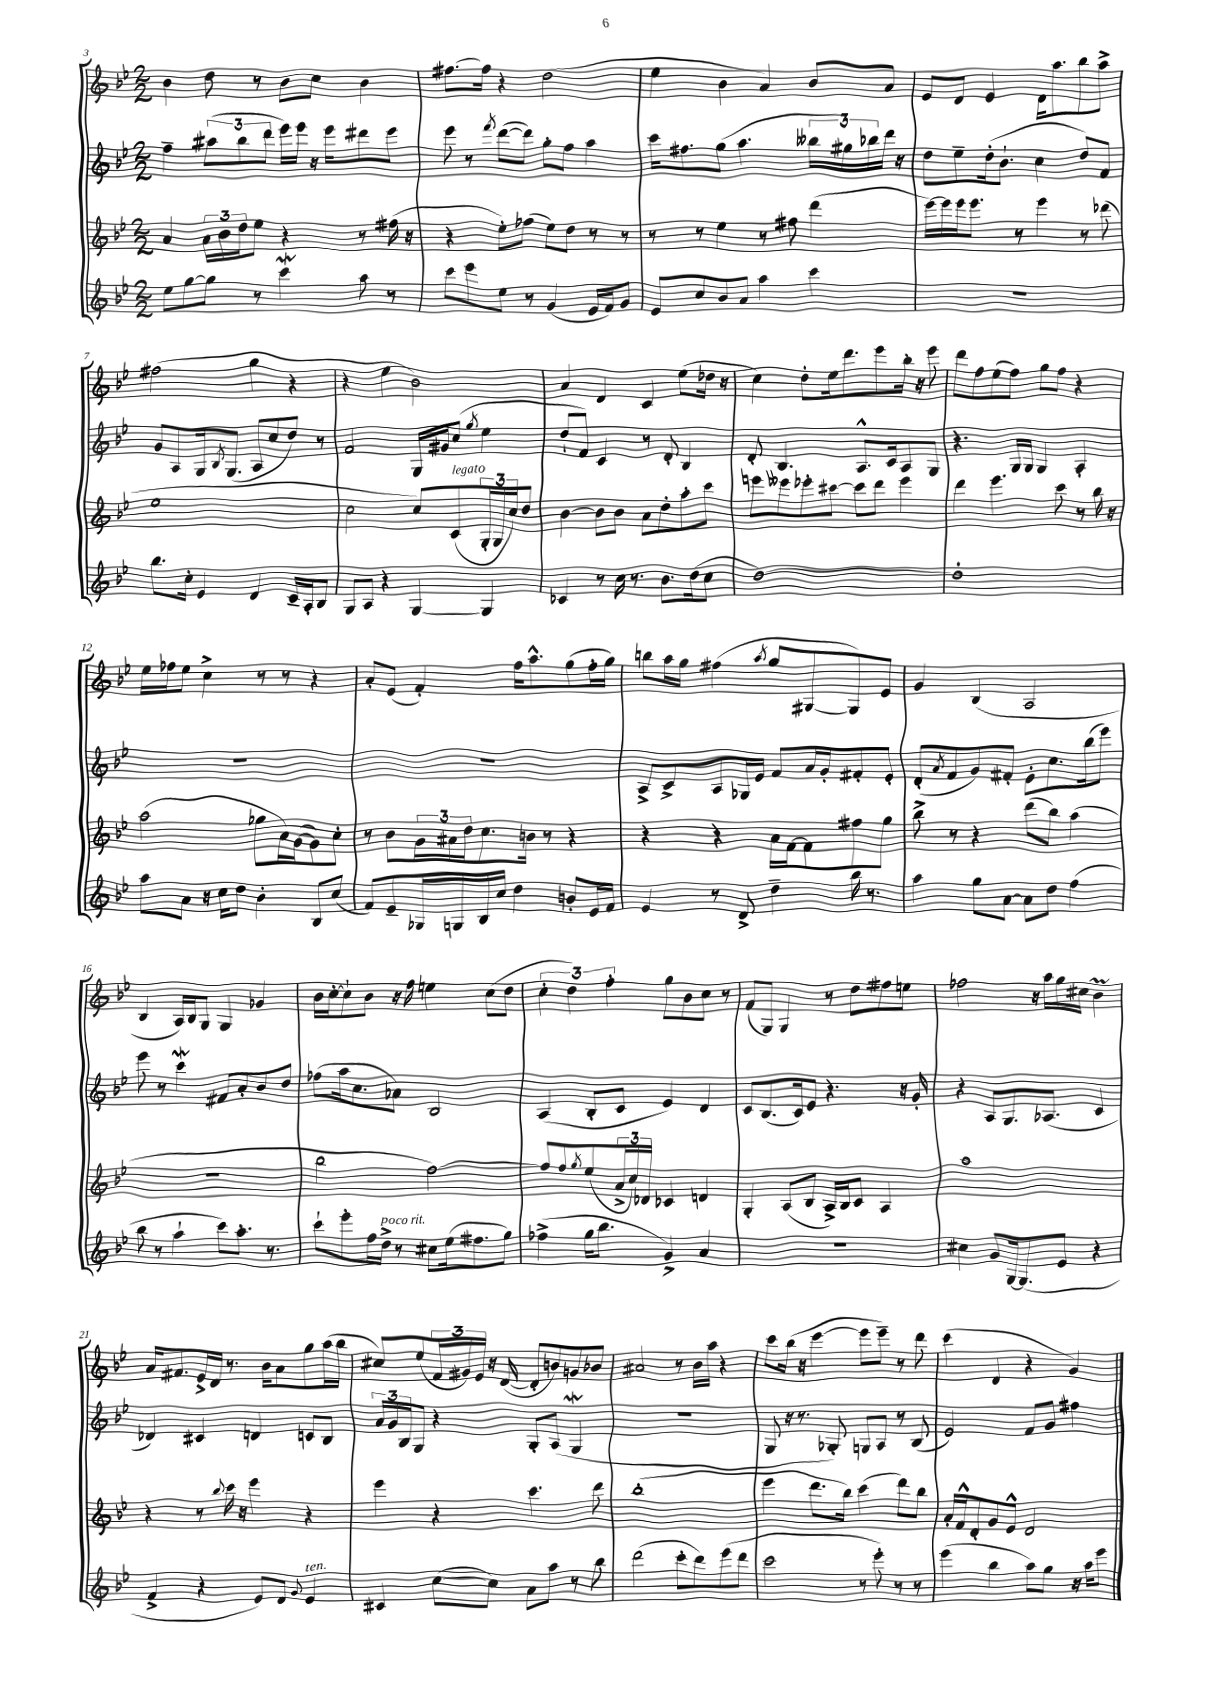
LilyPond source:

<<
\new StaffGroup <<
\new Staff = "s0" {
    \clef treble \key bes \major \numericTimeSignature \time 2/2
    bes'4 d''8 r8 bes'8 c''8 bes'4 |
    fis''8.~ fis''16 r4 d''2( |
    ees''4 bes'4 a'4) bes'8 a'8 |
    ees'8 d'8 ees'4 d'16 a''8. bes''8 a''8-> |
    fis''2( g''4 r4 |
    r4 ees''4 bes'2) |
    a'4 d'4 c'4 ees''8( des''16 r16 |
    c''4) d''8-. ees''16 d'''8. ees'''8 bes''16-. r16 ees'''8 |
    d'''8 f''8 ees''8( f''8) g''8 f''8 r4 |
    ees''16 fes''16 ees''8 c''4-> r8 r8 r4 |
    a'8-. ees'8( f'4-.) f''16 a''8.-^ g''8( f''16-. g''16) |
    b''8 a''16 g''16 fis''4( \acciaccatura { a''8 } g''8 gis8~ gis8) ees'8 |
    g'4 bes4( a2 |
    bes4 a16) bes16 g8 g4 ges'4 |
    bes'16 c''16~-. c''8-! bes'8 r16 f''16 e''4 c''8( d''8 |
    \tuplet 3/2 { c''4-. d''4) f''4-. } g''8 bes'8 c''8 r8 |
    f'8( g8) g4 r8 d''8 fis''8 e''8 |
    fes''2 r16 a''16 g''16 cis''16 bes'4\prall |
    a'16 fis'8. ees'16-> d'16 r8. bes'16 a'8 g''8 a''16( bes''16 |
    cis''8) ees''8( \tuplet 3/2 { f'16 gis'16) ees'16 } r16 d'16~( d'8-. b'8) g'8 bes'8 |
    ais'2 r8 bes'16 a''16 r4 |
    c'''8 bes''16( r16 ees'''4~ ees'''8 ees'''8--) r8 d'''8 |
    c'''4( d'4 r4 g'4) \bar "|." |
}
\new Staff = "s1" {
    \clef treble \key bes \major \numericTimeSignature \time 2/2
    f''4-- \tuplet 3/2 { ais''8( bes''8 d'''8 } ees'''16) ees'''16 r16 ees'''16 dis'''8 ees'''8 |
    ees'''8 r8 \acciaccatura { f'''8 } d'''8~( d'''8) g''8-. f''8 a''4 |
    c'''16 fis''8. g''8( a''4. \tuplet 3/2 { beses''16 gis''16) bes''16 } d'''16 r16 |
    d''8 ees''8-- d''16-.( bes'8.-! c''4 d''8) f'8 |
    g'8 a8 g16 \acciaccatura { bes8 } g8.( a8 c''8 d''8) r8 |
    f'2 g16 gis'16 c''8( \acciaccatura { g''8 } ees''4 |
    d''8-! f'8) c'4 r8 d'8-. bes4 |
    d'8-. bes4. a8.-^ c'16 a8 g8 |
    r4. g16 g16 g4 a4-. |
    R1 |
    R1 |
    a8-> c'8-> a8 ges16 ees'16 f'8 a'16 g'16-. fis'8-. ees'8-. |
    d'8-.( \acciaccatura { a'8 } f'8 g'8) fis'8-. ees'8-. c''8. bes''16( ees'''8) |
    ees'''8 r8 c'''4\mordent fis'8 a'8-. bes'8 d''8 |
    fes''8( a''16 c''8. aes'8) bes2 |
    a4( bes8-. c'8 ees'4) d'4 |
    c'8 bes8.( c'16) ees'8 r4. r16 g'16-. |
    r4 a8 g8. aes8.( c'4 |
    des'4) cis'4 d'4 c'8 bes8 |
    \tuplet 3/2 { a'16 g'16 bes16 } g8 r4 g8-. a8( g4\mordent |
    r1 |
    g8 r16 r8. ges8-.) g8 a8 r8 bes8( |
    ees'2) f'8 g'8 fis''4 \bar "|." |
}
\new Staff = "s2" {
    \clef treble \key bes \major \numericTimeSignature \time 2/2
    a'4 \tuplet 3/2 { a'16 bes'16 d''16 } ees''8 r4 r8 fis''16( r16 |
    r4 ees''8-.) fes''8( ees''8) d''8 r8 r8 |
    r8 r8 ees''4 r8 fis''8 d'''4( |
    ees'''16~) ees'''16 ees'''16 ees'''8. r8 ees'''4 r8 des'''8( |
    ees''1 |
    c''2 c''8) c'8^\markup { \italic "legato" }( \tuplet 3/2 { g16-. g16 c''16) } d''8 |
    bes'4~ bes'8 bes'8 a'8 d''8-. a''8-. c'''8 |
    e'''8 eeses'''8 ees'''8-. cis'''8~ cis'''8 d'''8 ees'''4 |
    d'''4 ees'''4. c'''8 r8 bes''16 r16 |
    a''2( ges''8 a'16) g'16~( g'8) c''8-. |
    r8 bes'8 \tuplet 3/2 { g'16 ais'16 d''16 } c''8. b'16 r8 r4 |
    r4 r4 a'16 f'16~ f'8 fis''8 g''8 |
    bes''8-> r8 r4 d'''8( bes''8) a''4( |
    r1 |
    bes''2 f''2~) |
    f''8 f''8 \acciaccatura { g''8 } ees''8( \tuplet 3/2 { a'16-> c''16) des'16 } ces'4 d'4 |
    g4-. a8( bes8 a16->) bes16 c'8 a4 |
    a''1 |
    r4 r8 \appoggiatura { bes''8 } c'''16 r16 ees'''4 r4 |
    ees'''4 r4 c'''4. d'''8 |
    bes''1-.( |
    ees'''4 d'''8. bes''16) c'''4( d'''8) bes''8 |
    a'16-. f'16-^ d'8-. g'8 ees'8-^ d'2 \bar "|." |
}
\new Staff = "s3" {
    \clef treble \key bes \major \numericTimeSignature \time 2/2
    ees''8 g''8~ g''8 r8 c'''4\mordent a''8 r8 |
    c'''8 ees'''8 ees''8 r8 g'4( ees'16 f'16) g'8 |
    ees'8 c''8 bes'8 a'8 a''4 c'''4 |
    R1 |
    bes''8. c''16-. ees'4 d'4 c'16-- a16-. bes8 |
    g8 a8 r4 g4~ g4 |
    ces'4 r8 c''16 r8. bes'8. d''16( c''8 |
    d''1~) |
    d''1-. |
    a''8 a'8 r16 c''16 d''8 bes'4-. bes8 c''8( |
    f'8) ees'8-- ges16 g16 bes16 c''16 d''4 b'8-. ees'16 f'16 |
    ees'4 r8 d'8-> d''4-- bes''16 r8. |
    a''4 g''8 a'8~ a'8 d''8 f''4( |
    bes''8 r8 a''4-! c'''8) a''8.-. r8. |
    c'''8-! ees'''8-. f''16 d''16->^\markup { \italic "poco rit." } r8 cis''8 ees''16( fis''8. g''8) |
    fes''4->( g''16 bes''8. g'4->) a'4 |
    R1 |
    cis''4 g'8 g16~ g8.( ees'8 r4 |
    f'4-> r4 ees'8) d'8 \appoggiatura { g'8 } ees'4^\markup { \italic "ten." } |
    cis'4 c''8~( c''8) a'8 a''8 r8 bes''8 |
    d'''2( c'''8-. d'''8) ees'''8( d'''8 |
    c'''2 r8 ees'''8-.) r8 r8 |
    ees'''4( bes''4 a''8) g''8 r16 a''16 ees'''8 \bar "|." |
}
>>
>>
\layout { \context { \Score currentBarNumber = #3 } }
